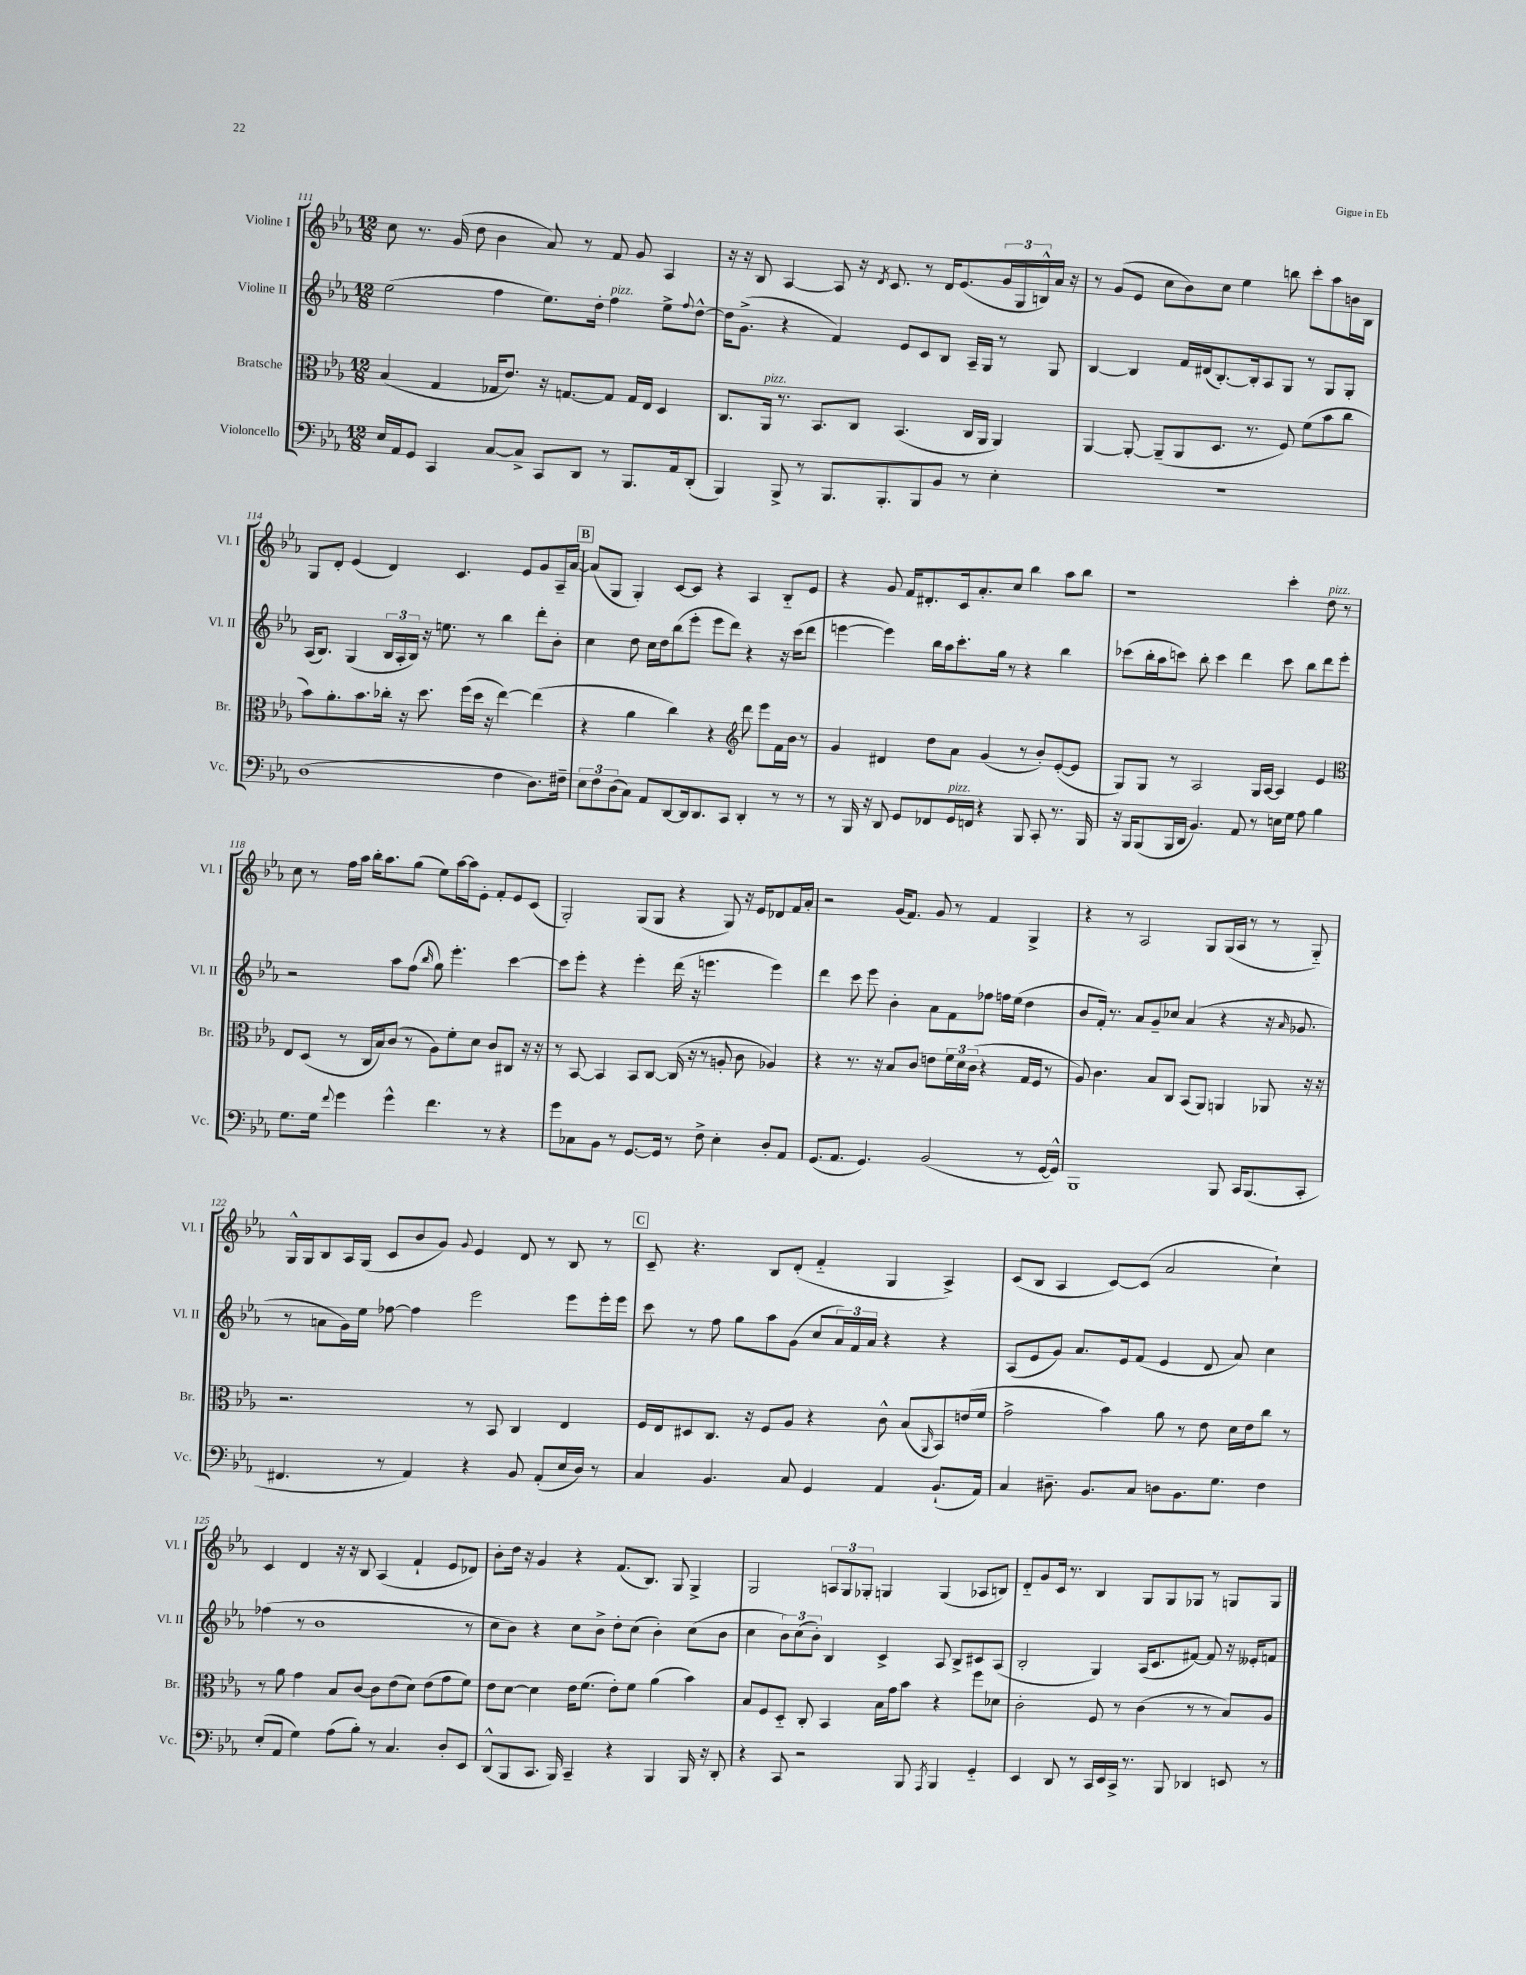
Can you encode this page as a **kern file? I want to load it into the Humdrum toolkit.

**kern	**kern	**kern	**kern
*part4	*part3	*part2	*part1
*staff4	*staff3	*staff2	*staff1
*I"Violoncello	*I"Bratsche	*I"Violine II	*I"Violine I
*I'Vc.	*I'Br.	*I'Vl. II	*I'Vl. I
*clefF4	*clefC3	*clefG2	*clefG2
*k[b-e-a-]	*k[b-e-a-]	*k[b-e-a-]	*k[b-e-a-]
*M12/8	*M12/8	*M12/8	*M12/8
=111	=111	=111	=111
16E-/LL	(4B-/	(2ee-\	8cc\
16AA-/J	.	.	.
8GG/J	.	.	8.r
4CC/	4G/	.	.
.	.	.	(16g/
.	.	.	8dd\
[8C/L	16G-X/KL	4ff\	4b-\
.	8.e-/J)	.	.
8C^/J]	.	.	.
8CC/L	16r	8.ee-\L)	8a-/)
.	[8.Gn/L	.	.
8DD/J	.	.	8r
.	.	16dd'\Jk	.
!	!	!LO:TX:a:i:t=pizz.	!
8r	8G/J]	4ff\	8f/
8.BBB-/L	16G/LL	.	8g/
.	16E-/JJ	.	.
.	4D/	8ee-^\L	4A-/
16AA-/k	.	.	.
.	.	8qqff/	.
(8DD'/J	.	[8dd^^\J	.
=112	=112	=112	=112
4BBB-/)	8.C/L	16dd\KL]	16r
.	.	(8.g^\J	16r
.	.	.	8B-/
!	!LO:TX:a:i:t=pizz.	!	!
.	16AA-/Jk	.	.
8BBB-^/	8.r	4r	[4A-/
8r	.	.	.
.	8.BB-/L	.	.
8.BBB-/L	.	4f/)	8A-/]
.	8C/J	.	16r
.	.	.	8qd/
8.BBB-'/	.	.	8.c/
.	(4.BB-/	8e-/L	.
8BBB-/	.	8c/	8r
8BB-/J	.	8B-/J	16d/KL
.	.	.	(8.e-/
8r	16C/LL	16A-~/LL	.
.	16AA-/JJ	16G/JJ	.
4E-'\	4AA-/)	8r	24g/L
.	.	.	24G/
.	.	.	24Bn^^/)
.	.	8G/	16a-/JJ
.	.	.	16r
=113	=113	=113	=113
1.r	[4AA-/	[4B-/	8r
.	.	.	(8g/L
.	8AA-'/_	4B-/]	8e-/J
.	(8AA-~/L]	.	8cc\L
.	8AA-/	16f/LL	8b-\)
.	.	(16d#X/J	.
.	8.D/J	[8.B-'/)	8cc\J
.	.	.	4ee-\
.	8.r	16B-'/k]	.
.	.	8A-/	.
.	8F/)	8G/J	8bbn\
.	(8f\L	8r	8ccc'\L
.	8b-\	8G/L	8aa-\
.	8cc\J	8G'/J	16bn\L
.	.	.	16B-\JJ
!!LO:LB:g=z
=114	=114	=114	=114
(1D	8b-\L)	(16A-/KL	8G/L
.	.	8.B-/J)	.
.	8.a-'\	.	8d'/J
.	.	(4G/	(4e-/
.	8.b-\	.	.
.	16cc-X'\Jk	24B-/LL	4d/)
.	.	24A-'/	.
.	16r	.	.
.	.	24B-/JJ)	.
.	8.dd\	16r	.
.	.	8.een\	.
.	.	.	4.c/
.	(16ff\LL	.	.
.	16dd\JJ	8r	.
.	16r	.	.
4F\	[4ee-\)	4bb-\	.
.	.	.	8e-/L
8.D\L)	(4ee-\]	8ddd'\L	8g/
.	.	8b-'\J	16A-~/L
16F#X~\Jk	.	.	[16a-/JJ
!!LO:REH:place=s1:t=B
=115	=115	=115	=115
12E-\L	4r	4cc\	(8a-/L]
12F\	.	.	.
.	.	.	8G/J
(12D\	.	.	.
8C\J)	4a-\	8dd\	4G'/)
8AA-/L	.	16cc\LL	.
.	.	16dd\J	.
[8DD/	4cc\)	(8bb-\	[8c/L
16DD/k]	.	8eee-'\J	8c/J]
8.DD/	.	.	.
.	4r	8eee-\L	4r
8CC/J	.	8ddd\J)	.
*	*clefG2	*	*
4DD'/	8ddd\	4r	4A-/
.	8eee-\L	.	.
8r	16f\L	16r	8B-/L
.	16b-\JJ	(16ccc\KL	.
8r	8r	8ddd\J	8e-/J
=116	=116	=116	=116
8r	4g/	[4eeen\	4r
16BBB-/	.	.	.
16r	.	.	.
8DD/	4d#X/	4eee\])	8g/
8GG/L	.	.	16f/KL
.	.	.	8.d#X'/
8FF-X/	8dd\L	16bb-\LL	.
.	.	16aa-\J	.
!LO:TX:a:i:t=pizz.	!	!	!
16GG/L	8a-\J	8.ccc'\	16c/k
16FFn/JJ	.	.	8.a-'/
4r	(4g/	.	.
.	.	16gg\Jk	.
.	.	8r	8cc/J
8BBB-/	8r	4r	4bb-\
8CC'/	8b-'/L)	.	.
8.r	([8e-'/	4bb-\	8aa-\L
.	8e-/J]	.	8bb-\J
16BBB-/	.	.	.
=117	=117	=117	=117
16r	8G/L)	(8ccc-X\L	1r
16BBB-/KL	.	.	.
(8BBB-/	8G/J	16bb-'\L	.
.	.	16aa-\J	.
16BBB-/L	8r	8cccn\J)	.
16DD/JJ	.	.	.
4.BB-/)	2A-/	8bb-'\	.
.	.	4ccc\	.
8AA-/	.	4ddd\	.
8r	16G/LL	.	.
.	[16A-/JJ	.	.
16En\LL	4A-/]	8ccc\	4ccc'\
16G\JJ	.	.	.
8A-\	.	8bb-\L	.
!	!	!	!LO:TX:a:i:t=pizz.
4B-\	4e-/	8ddd\	8dd\
.	.	8eee-'\J	8r
!!LO:LB:g=z
=118	=118	=118	=118
*	*clefC3	*	*
8.G\L	8E-/L	2r	8cc\
.	(8D/J	.	8r
16G\Jk	.	.	.
8qqf/	.	.	.
4g\	8r	.	16ff\LL
.	.	.	16aa-\JJ
.	16C/LL	.	16bb-'\KL
.	16B-/J)	.	8.aa-\
4g^^\	(8c/J	8aa-\L	.
.	8r	(8ff\J	(8gg\J
.	.	16qqbb-/	.
4.f\	8A-\L)	8gg\)	8ee-\L)
.	8f'\	4.eee-'\	[16aa-\L
.	.	.	16aa-\J]
.	8d\J	.	8e-'\J
8r	8c/L	.	8f'/L
4r	8C#X/J	[4ccc\	8e-/
.	16r	.	(8c/J
.	16r	.	.
=119	=119	=119	=119
8g\L	8r	8ccc\L]	2G'/)
8C-X\	[8BB-/	8eee-'\J	.
8BB-\J	4BB-/]	4r	.
8r	.	.	.
[8.GG/L	8BB-/L	4eee-'\	(8G/L
.	[8C/J	.	8G/J
16GG/Jk]	.	.	.
8r	(16C/]	(16ddd\	4r
.	16r	16r	.
8F^\	8r	4.eeen\	.
4E-'\	8An'/	.	8G/)
.	8c\	.	16r
.	.	.	16e-/KL
8D'/L	4A-X/)	4eee\)	8d-X/
8AA-/J	.	.	16f/L
.	.	.	16a-'/JJ
=120	=120	=120	=120
(8.GG/L	4r	4ddd\	2r
8.AA-/J	.	.	.
.	8.r	8ccc\	.
4.GG/)	.	8eee-\	.
.	16r	.	.
.	8B-/L	4b-'\	(16g/KL
.	.	.	8.f/J)
.	8c/J	.	.
(2BB-/	8en\L	8a-\L	8g/
.	24f\L	8f\	8r
.	24d\	.	.
.	(24c\JJ	.	.
.	4r	8ff-X\J	4f/
.	.	16ffn\LL	.
.	.	(16ee-\JJ	.
8r	16G/LL	4dd\	4G^/
.	16F/JJ	.	.
[16GG/LL	8r	.	.
16GG^^/JJ])	.	.	.
=121	=121	=121	=121
1BBB-	8A-/)	8b-/L	4r
.	4.c\	16f'/Jk)	.
.	.	8.r	.
.	.	.	8r
.	.	8a-/L	2A-/
.	8B-/L	8g~/	.
.	8C/J	8cc-X/J	.
.	(8BB-/L	(4a-/	.
.	8AA-/J)	.	8G/L
8BBB-/	4AAn/	4r	(16G/L
.	.	.	16A-/JJ
16CC/KL	.	.	8r
(8.BBB-/	.	.	.
.	8AA-X/	16r	8r
.	.	16qqa-/	.
.	.	8.g-X/	.
8CC'/J	16r	.	8G/)
.	16r	.	.
!!LO:LB:g=z
=122	=122	=122	=122
4.FF#X/	2.r	8r	16G^^/LL
.	.	.	16G/J
.	.	8an\L	8B-/
.	.	16g\L)	16A-/L
.	.	16ee-\JJ	(16G/JJ
8r	.	[8ff-X\	8c/L
4AA-/)	.	4ff-\]	8b-/
.	.	.	8g/J)
.	.	.	8qqg/
4r	8r	2eee-\	4e-/
.	8BB-/	.	.
8BB-/	4C/	.	8d/
(8AA-'/L	.	.	8r
16E-/L	4E-/	8eee-\L	8B-/
16D/JJ)	.	.	.
8r	.	16eee-'\L	8r
.	.	16eee-\JJ	.
!!LO:REH:place=s1:t=C
=123	=123	=123	=123
4C/	16F/LL	8ccc\	8c~/
.	16E-/J	.	.
.	8D#X/	8r	4.r
4.BB-/	8.C/J	8ff\	.
.	.	8gg\L	.
.	16r	.	.
.	8F/L	8aa-\	8B-/L
8C/	8A-/J	(8g\J	(8d'/J
4GG/	4r	8cc/L	4f/
.	.	24a-/L)	.
.	.	24f/	.
.	.	24a-/JJ	.
4AA-/	8c^^\	4r	4G/
.	(8B-/L	.	.
.	16qqAA-/	.	.
(8.BB-`/L	8BB-/)	4r	4A-^/)
.	(16en/L	.	.
16AA-/Jk)	16f/JJ	.	.
=124	=124	=124	=124
4C/	2g^\	(8A-/L	(8c/L
.	.	8e-/	8B-/J
8.D#X~\	.	8g/J)	4A-/
.	.	8.a-/L	.
8.BB-/L	.	.	.
.	4b-\)	.	[8c/L)
.	.	16e-/k	.
8C/J	.	(8f/J	(8c/J]
8Dn\L	8a-\	4e-/	2a-/
8.BB-\	8r	.	.
.	8e-\	8d/	.
8.G\J	.	.	.
.	16d\LL	8a-/)	.
.	16e-\J	.	.
4F\	8cc\J	4cc\	4cc`\)
.	8r	.	.
!!LO:LB:g=z
=125	=125	=125	=125
(8E-'/L	8r	(4ff-X\	4c/
8AA-/J	8a-\	.	.
4G\)	4g\	8r	4d/
.	.	1b-	.
(8A-\L	8B-/L	.	16r
.	.	.	16r
8B-'\J)	[8c/J	.	8B-/
8r	8c\L]	.	(4A-/
4.C/	(8e-\	.	.
.	8d\J)	.	4f`/
.	(8e-\L	.	.
8D'/L	8g\	.	8e-/L
8EE-/J	8f\J)	8r	8d-X/J)
=126	=126	=126	=126
(8DD^^/L	8e-\L	8cc\L	8b-'\L
8BBB-/	[8d\J	8b-\J)	16dd\Jk
.	.	.	16r
8.CC/J	4d\]	4r	4g/
16BBB-/)	.	.	.
4CC~/	16e-\KL	8cc\L	4r
.	(8.f\J	.	.
.	.	8b-^\J	.
4r	8e-'\L)	8dd'\L	(8.f/L
.	8f\J	(8cc\J	.
.	.	.	8.B-/J)
4BBB-/	(4a-\	4b-'\)	.
.	.	.	8G/
16BBB-/	4b-\)	(8cc\L	4G^/
16r	.	.	.
8DD'/	.	8b-\J	.
=127	=127	=127	=127
4r	8B-/L	4cc\	2G/
.	8F/	.	.
8CC/	8D/J	12b-\L)	.
.	.	(12cc\	.
2r	8C'/	.	.
.	.	12b-'\J)	.
.	4BB-/	4B-/	12An/L
.	.	.	12G/
.	.	.	12G-X'/J
.	16B-\LL	4c^/	4Gn/
.	16g\J	.	.
8BBB-/	8b-\J	.	.
8qAAA-/	.	.	.
4BBB-/	4r	8A-/	(4G/
.	.	8B-^/L	.
4GG/	8ff\L	8c#X/	8A-X/L
.	8d-X\J	(8A-/J	8Bn/J)
=128	=128	=128	=128
4EE-/	2c'\	2B-'/	8d/L
.	.	.	8g/
8DD/	.	.	16c/Jk
.	.	.	8.r
8r	.	.	.
16CC/LL	8F/	4G/)	4B-/
16EE-/	.	.	.
16CC^/JJ	8r	.	.
8.r	.	.	.
.	(4c\	(16A-/KL	8G/L
.	.	8.c/	.
8BBB-/	.	.	8G/
4DD-X/	8r	[8f#X/J)	8G-X/J
.	8r	8f#/]	8r
8EEn/	8B-/L)	16r	8Gn/L
.	.	16e--X'/KL	.
8r	8A-/J	8fn/J	8G/J
==	==	==	==
*-	*-	*-	*-
